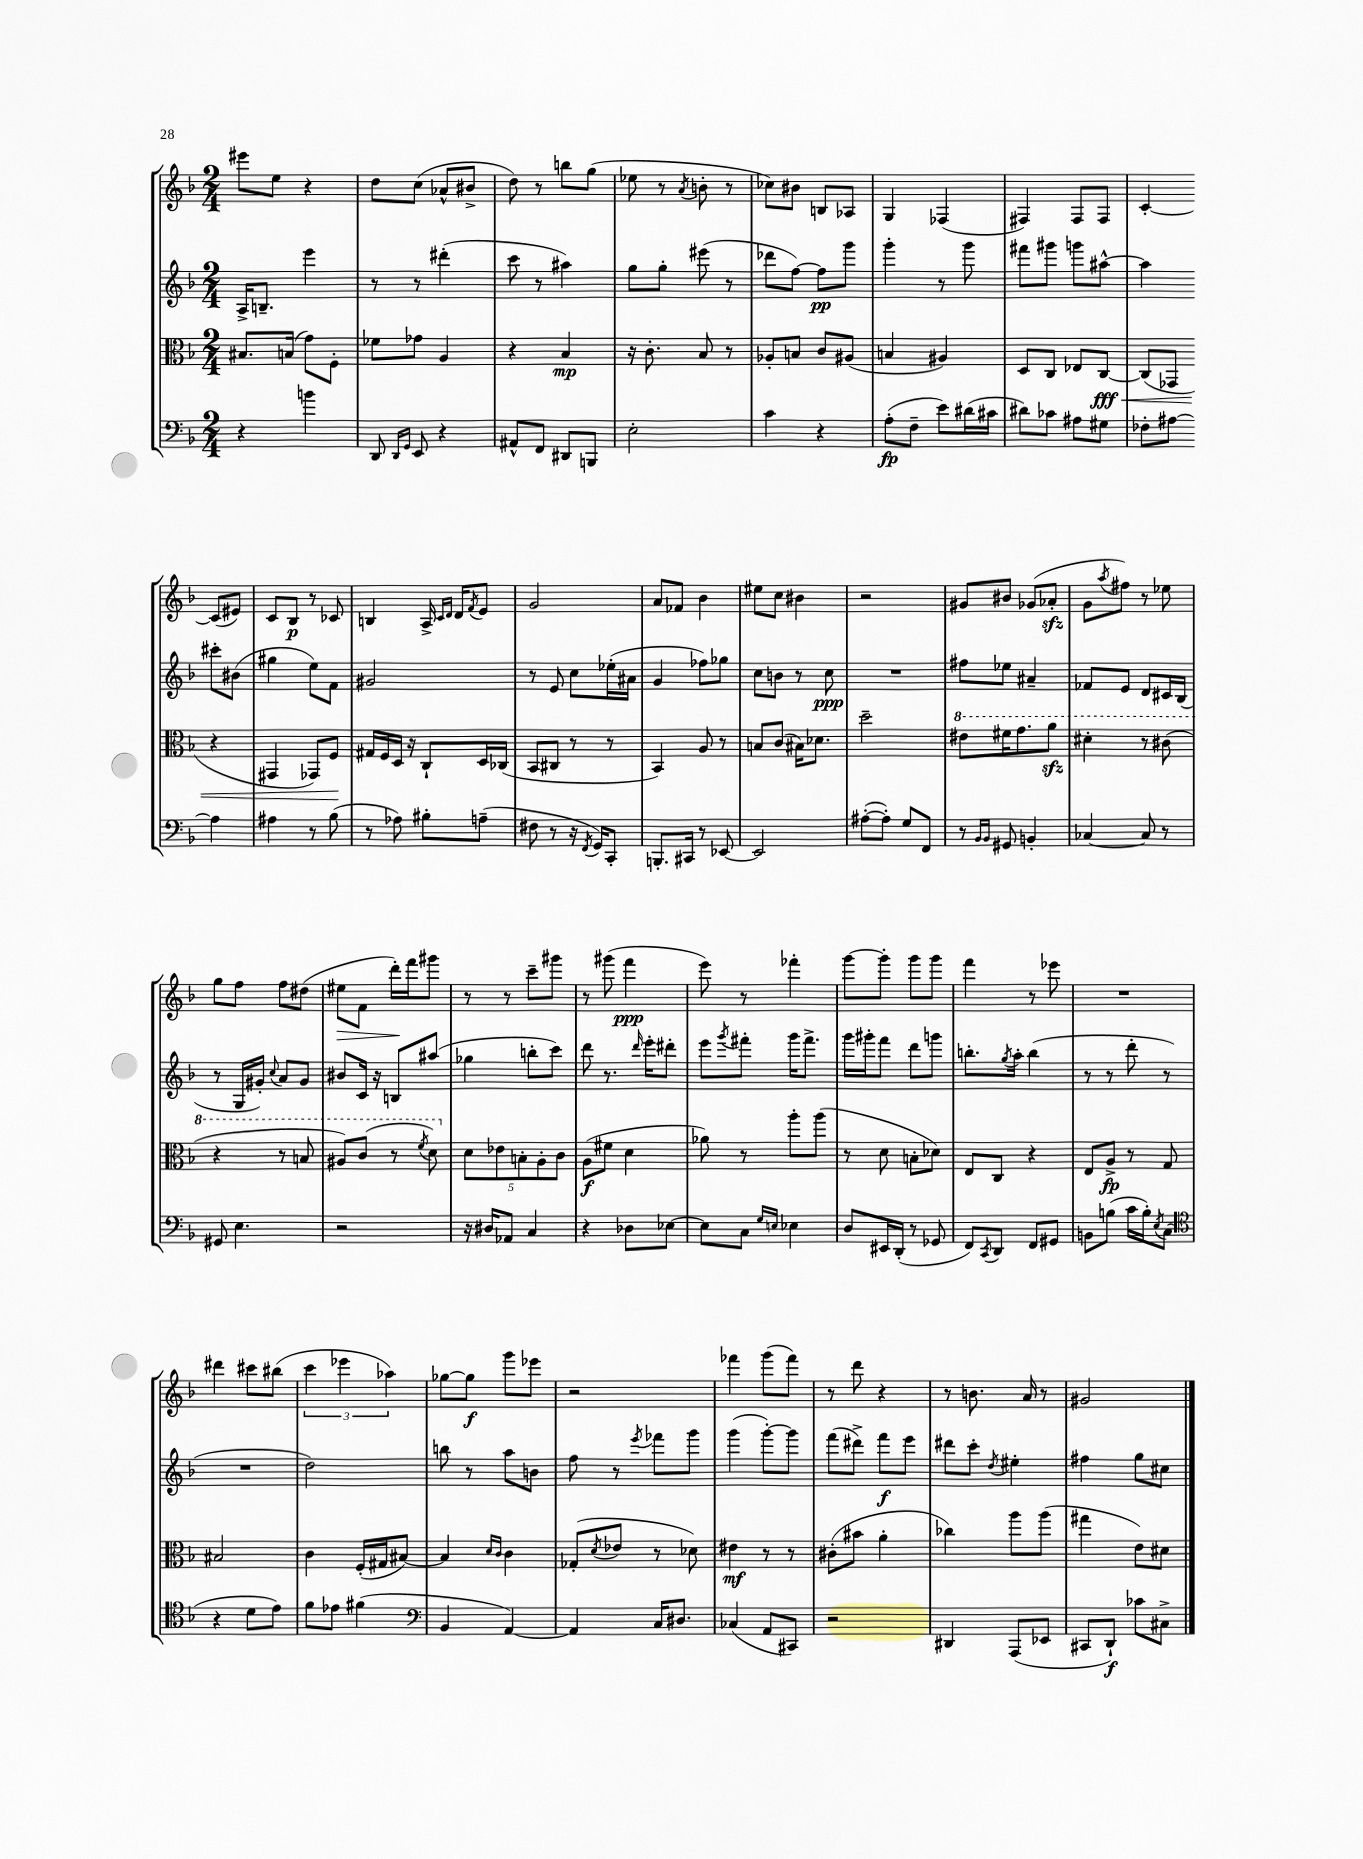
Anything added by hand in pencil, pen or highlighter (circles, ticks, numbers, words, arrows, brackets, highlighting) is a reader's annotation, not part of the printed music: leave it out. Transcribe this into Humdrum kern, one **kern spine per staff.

**kern	**kern	**kern	**kern
*staff4	*staff3	*staff2	*staff1
*clefF4	*clefC3	*clefG2	*clefG2
*k[b-]	*k[b-]	*k[b-]	*k[b-]
*M2/4	*M2/4	*M2/4	*M2/4
4r	8.B#	16A^	8eee#
.	.	8.B~	.
.	.	.	8ee
.	(16B	.	.
4b	8g)	4eee	4r
.	8F'	.	.
=	=	=	=
8DD	8f-	8r	8dd
16qqDD	.	.	.
16qqGG	.	.	.
8EE	8g-	8r	(8cc
4r	4A	(4ddd#'	8a-^^
.	.	.	8b#^
=	=	=	=
8AA#^^	4r	8ccc	8dd)
8FF	.	8r	8r
8DD#	4B-	4aa#)	8bb
8BBB	.	.	(8gg
=	=	=	=
2E'	16r	8gg	8ee-
.	8.c'	.	.
.	.	8gg'	8r
.	.	.	8qa
.	8B-	(8eee#	8b'
.	8r	8r	8r
=	=	=	=
4c	8A-'	8ddd-	8cc-)
.	8B	[8ff)	8b#
4r	8c	8ff]	8B
.	(8A#	8ggg	8A-
=	=	=	=
(8A'	4B	4ggg'	4G
8F~	.	.	.
8e)	4A#)	8r	(4F-
(16d#	.	8ggg	.
16c#	.	.	.
=	=	=	=
8d#)	8D	8fff#	4F#)
8c-	8C	8ggg#	.
8A#	8E-	8ggg	8F#
8G#	[8C	[8aa#^^	8F#
=	=	=	=
8F-'	(8C]	4aa#]	[4c'
[8A#	8GG-	.	.
4A#]	4r	8ccc#'	(8c]
.	.	(8b#	8e#)
=	=	=	=
4A#	4GG#	4gg#	8c
.	.	.	8B-
8r	8GG-)	8ee)	8r
(8B-	8F	8f	8c-
=	=	=	=
8r	16G#	2g#	4B
.	16F	.	.
8A-)	16D	.	.
.	16r	.	.
8B#'	8C`	.	16A^
.	.	.	16qqc
.	.	.	16qqd
.	.	.	16d
.	.	.	8qf
(8A~	16D	.	8e
.	(16C-	.	.
=	=	=	=
8F#	8BB-	8r	2g
8r	8C#	8e	.
16r	8r	8cc	.
8qFF	.	.	.
16GG)	.	.	.
8CC'	8r	(16ee-'	.
.	.	16a#	.
=	=	=	=
8.BBB'	4BB-)	4g	8a
.	.	.	8f-
16CC#	.	.	.
8r	8A	8ff-)	4b-
[8EE-	8r	8gg-	.
=	=	=	=
2EE-]	8B	8cc	8ee#
.	(8c	8b	8cc
.	16B#)	8r	4b#
.	8.d-	.	.
.	.	8cc	.
=	=	=	=
([8A#'	2dd~	2r	2r
8A#'])	.	.	.
8G	.	.	.
8FF	.	.	.
=	=	=	=
8r	8ee#	8ff#	8g#
16qqBB-	.	.	.
16qqBB-	.	.	.
8GG#	16ff#	8ee-	8b#
.	8.gg	.	.
4BB'	.	4a#~	(8g-
.	8aa	.	8a-'
=	=	=	=
[4C-	4dd#'	8f-	8g
.	.	.	8qaa
.	.	8e	8ff#)
8C-]	8r	8d	8r
8r	(8cc#	16c#	8ee-
.	.	(16B-	.
=	=	=	=
8GG#	4r	8r	8gg
4.E	.	16G	8ff
.	.	16g#')	.
.	.	8qqcc	.
.	8r	8a	8ff
.	8b	8g#	(8dd#
=	=	=	=
2r	8a#)	8b#	8ee#
.	(8cc	16c	8f
.	.	16r	.
.	8r	8B	16ddd')
.	.	.	16fff
.	8qff	.	.
.	8dd)	(8aa#	8ggg#
=	=	=	=
16r	10d	4gg-	8r
16D#	.	.	.
.	10e-	.	.
8AA-	.	.	8r
.	10B'	.	.
4C	.	8bb'	8ccc~
.	10A'	.	.
.	.	8ccc)	8ggg#
.	10c	.	.
=	=	=	=
4r	(8A	8ddd	8r
.	8f#	8.r	(8ggg#
8D-	4d	.	4fff
.	.	16qqddd	.
.	.	16eee'	.
[8E-	.	8ddd#'	.
=	=	=	=
8E-]	8a-)	8eee	8eee)
.	.	8qggg	.
8C	8r	8fff#'	8r
16qqG	.	.	.
16qqE	.	.	.
4E-	8aa'	16ggg	4fff-'
.	.	8.fff#^	.
.	(8aa	.	.
=	=	=	=
8D	8r	16ggg	[8ggg
.	.	16ggg#'	.
16EE#	8d	8fff	8ggg']
(16DD'	.	.	.
8r	8B'	8ddd	8ggg
8GG-	8d-)	8ggg	8ggg
=	=	=	=
8FF)	8E	8.bb'	4fff
8qCC	.	.	.
8DD	8C	.	.
.	.	8qgg	.
.	.	16aa'	.
8FF	4r	(4bb	8r
8GG#	.	.	8eee-
=	=	=	=
8BB	8E	8r	2r
(8B	8A^	8r	.
16c	8r	8ddd'	.
16B')	.	.	.
8qE	.	.	.
(8C	8G	8r	.
=	=	=	=
*clefC4	*	*	*
4r	2B#	2r	4ddd#
8d	.	.	8ccc#
8e)	.	.	(8bb#
=	=	=	=
8f	4c	2dd)	6ccc
8e-	.	.	.
.	.	.	6eee-
(4f#	(16F'	.	.
.	16G#	.	.
.	.	.	6aa-)
.	[8B#)	.	.
=	=	=	=
*clefF4	*	*	*
4BB-	4B#]	8bb	[8gg-
.	.	8r	8gg-]
.	16qqd	.	.
.	16qqc	.	.
[4AA)	4c	8aa	8ggg
.	.	8b	8eee-
=	=	=	=
4AA]	(8G-'	8ff	2r
.	8qd	.	.
.	8e-	8r	.
.	.	8qeee	.
16C	8r	8fff-	.
8.D#	.	.	.
.	8d-)	8ggg	.
=	=	=	=
(4C-	4e#	(4ggg	4fff-
8AA	8r	[8ggg')	(8ggg
8CC#)	8r	8ggg]	8fff-)
=	=	=	=
2r	(8c#'	(8fff	8r
.	8b#	8ddd#^)	8ddd
.	4a'	8fff	4r
.	.	8eee	.
=	=	=	=
4DD#	4cc-)	8ddd#	8r
.	.	8ccc'	8.b
.	.	8qdd	.
(8AAA	8aa	4ee#'	.
.	.	.	16a
8EE-	(8aa	.	8r
=	=	=	=
8CC#	4gg#	4ff#	2g#
8DD`)	.	.	.
8c-	8e)	8gg	.
8C#^	8d#	8cc#	.
==	==	==	==
*-	*-	*-	*-
